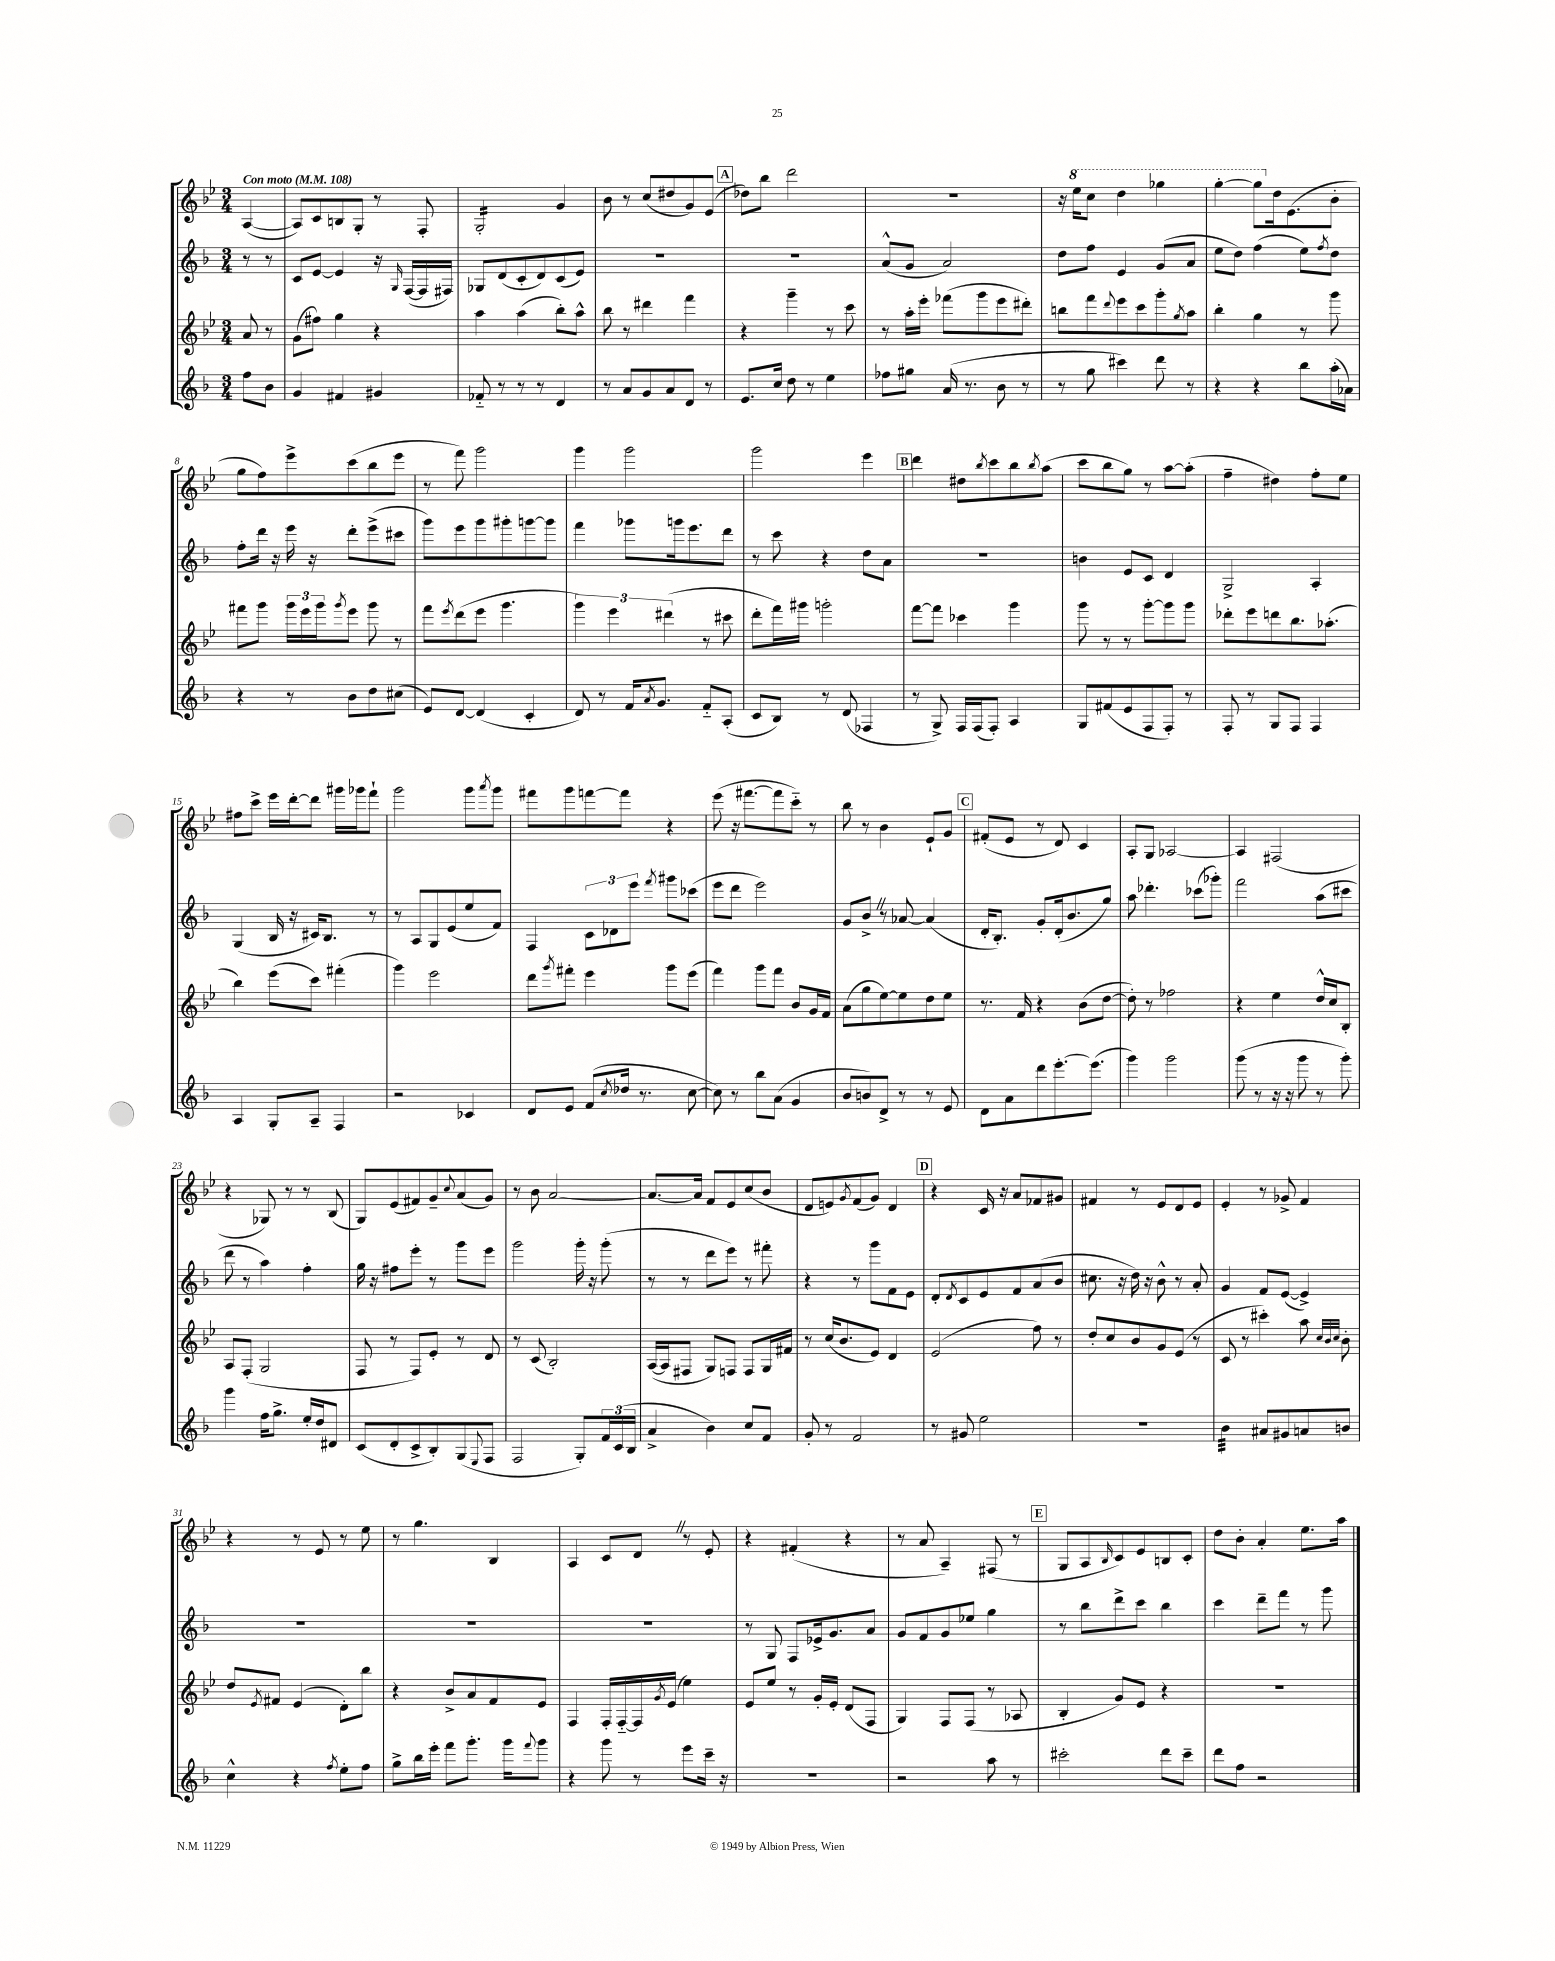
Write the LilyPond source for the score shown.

<<
\new StaffGroup <<
\new Staff = "s0" {
    \clef treble \key bes \major \numericTimeSignature \time 3/4 \partial 4 \tempo "Con moto" 4 = 108
    a4~( |
    a8) c'8 b8 g8-. r8 f8-. |
    g2:16-. g'4 |
    bes'8 r8 c''8( dis''8 g'8) ees'8( |
    \mark \markup { \box "A" } des''8) bes''8 d'''2 |
    R2. |
    r16 \ottava #1 ees'''16 c'''8 d'''4 ges'''4 |
    g'''4~-. g'''8 \ottava #0 d''16 ees'8.( bes'8-. |
    g''8 f''8) ees'''8-> c'''8( bes''8 ees'''8 |
    r8 f'''8) g'''2 |
    g'''4 g'''2 |
    g'''2 ees'''4 |
    \mark \markup { \box "B" } d'''4 dis''8 \acciaccatura { bes''8 } c'''8 bes''8 \acciaccatura { bes''8 } a''8( |
    c'''8 bes''8 g''8) r8 a''8~ a''8-.( |
    f''4-- dis''4) f''8-. ees''8 |
    fis''8 c'''8-> ees'''16 d'''16~-. d'''8 gis'''16 ges'''16 f'''8-! |
    g'''2 g'''8 \acciaccatura { a'''8 } g'''8 |
    fis'''8 g'''8 f'''8~ f'''8 r4 |
    ees'''8( r16 fis'''8.~ fis'''8 c'''8-_) r8 |
    bes''8 r8 bes'4 ees'8-! g'8 |
    \mark \markup { \box "C" } fis'8-.( ees'8 r8 d'8) c'4 |
    a8-. g8 aes2~ |
    aes4 fis2( |
    r4 ges8) r8 r8 bes8( |
    g8) ees'8( fis'8) g'8-- \appoggiatura { c''8 } a'8( g'8) |
    r8 bes'8 a'2~ |
    a'8.~ a'16 f'8 ees'8 c''8( bes'8 |
    d'8 e'8) \acciaccatura { g'8 } f'8( g'8) d'4 |
    \mark \markup { \box "D" } r4 c'16 r16 a'8 fes'8 gis'8 |
    fis'4 r8 ees'8 d'8 ees'8 |
    ees'4-. r8 ges'8-> f'4 |
    r4 r8 ees'8 r8 ees''8 |
    r8 g''4. bes4 |
    a4 c'8 d'8 \once \override BreathingSign.text = \markup { \musicglyph "scripts.caesura.straight" } \breathe r8 ees'8-. |
    r4 fis'4-.( r4 |
    r8 a'8 a4--) fis8( r8 |
    \mark \markup { \box "E" } g8 a8 \grace { bes16 } c'8) ees'8 b8 c'8-. |
    d''8 bes'8-. a'4-. ees''8. a''16 \bar "|." |
}
\new Staff = "s1" {
    \clef treble \key f \major \numericTimeSignature \time 3/4 \partial 4
    r8 r8 |
    c'8 e'8~ e'4 r16 \grace { g16 } f16~( f16 fis16) |
    ges8 d'8( c'8-. d'8) c'8( e'8) |
    R2. |
    \mark \markup { \box "A" } R2. |
    a'8-^( g'8 a'2) |
    d''8 f''8 e'4 g'8( a'8 |
    e''8 d''8) f''4( e''8) \acciaccatura { f''8 } d''8 |
    f''8-. d'''16 r16 e'''16 r16 d'''8-. e'''8->( cis'''8 |
    g'''8) e'''8 g'''8 gis'''8-. g'''8~ g'''8 |
    f'''4 ges'''8 g'''16 e'''8. d'''8 |
    r8 c'''8 r4 d''8 a'8 |
    \mark \markup { \box "B" } R2. |
    b'4 e'8 c'8 d'4 |
    g2-> a4-. |
    g4( bes16 r16 cis'16) bes8. r8 |
    r8 a8 g8 e'8( e''8 f'8) |
    f4 \tuplet 3/2 { c'8 des'8 e'''8 } \acciaccatura { f'''8 } gis'''8 ces'''8( |
    e'''8 d'''8 e'''2) |
    g'8 bes'8-> \once \override BreathingSign.text = \markup { \musicglyph "scripts.caesura.straight" } \breathe r8 aes'8~ aes'4( |
    \mark \markup { \box "C" } d'16-. bes8.-.) g'8-. d'16-.( bes'8. g''8) |
    a''8 des'''4.-. ces'''8( ges'''8-.) |
    f'''2 a''8( cis'''8 |
    d'''8 r8 a''4) f''4-. |
    g''16 r16 fis''8 e'''8-. r8 g'''8 e'''8 |
    g'''2 g'''16-. r16 g'''8-.( |
    r8 r8 d'''8 e'''8) r8 fis'''8-. |
    r4 r8 g'''8 f'8 e'8 |
    \mark \markup { \box "D" } d'8-. \acciaccatura { d'8 } c'8 e'8 f'8 a'8( bes'8 |
    cis''8. r16 d''16) r16 bes'8-^ r8 a'8-. |
    g'4 f'8 e'8~( e'4->) |
    R2. |
    R2. |
    R2. |
    r8 g8 f8 ees'16-> g'8. a'8 |
    g'8 f'8 g'8 ees''8 g''4 |
    \mark \markup { \box "E" } r8 bes''8 d'''8-> c'''8 bes''4 |
    c'''4 d'''8-- f'''8 r8 g'''8 \bar "|." |
}
\new Staff = "s2" {
    \clef treble \key bes \major \numericTimeSignature \time 3/4 \partial 4
    a'8 r8 |
    g'8( fis''8) g''4 r4 |
    a''4 a''4( bes''8-.) a''8-^ |
    bes''8 r8 dis'''4 f'''4 |
    \mark \markup { \box "A" } r4 g'''4-- r8 c'''8 |
    r8 a''16-. ees'''16-. fes'''8( g'''8 ees'''8 dis'''8-.) |
    b''8 f'''8 \appoggiatura { d'''8 } ees'''8 c'''8 g'''8-. \acciaccatura { g''8 } a''8 |
    bes''4-. g''4 r8 g'''8 |
    fis'''8 g'''8 \tuplet 3/2 { g'''16 ees'''16 g'''16 } \acciaccatura { g'''8 } ees'''8 g'''8 r8 |
    f'''8 \acciaccatura { ees'''8 } d'''8( ees'''8 g'''4. |
    \tuplet 3/2 { g'''4) ees'''4 dis'''4( } r8 cis'''8 |
    d'''8-. f'''16) gis'''16 g'''2-. |
    \mark \markup { \box "B" } f'''8~ f'''8 ces'''4 g'''4 |
    g'''8 r8 r8 g'''8~-. g'''8 g'''8 |
    des'''8-. ees'''8 d'''8 bes''8. aes''8.-.( |
    bes''4) ees'''8( c'''8) fis'''4-.( |
    g'''4) ees'''2 |
    d'''8 \acciaccatura { g'''8 } fis'''8-. ees'''4 g'''8 ees'''8( |
    f'''4) g'''8 f'''8 bes'8 g'16 f'16 |
    a'8( g''8 ees''8~) ees''8 d''8 ees''8 |
    \mark \markup { \box "C" } r8. f'16 r4 bes'8( d''8~ |
    d''8-.) r8 fes''2 |
    r4 ees''4 d''16-^ c''16 bes8-. |
    a8 f8-.( g2 |
    f8 r8 f8) ees'8-. r8 d'8 |
    r8 c'8( bes2-.) |
    a16~( a16 fis8 g8) f8 f8 g16 fis'16 |
    r8 c''16( bes'8. ees'8) d'4 |
    \mark \markup { \box "D" } ees'2( f''8) r8 |
    d''8-. c''8 bes'8 g'8 ees'8( r8 |
    c'8 r8 cis'''4-.) a''8 \grace { c''32 bes'32 c''32 } bes'8-. |
    d''8 \acciaccatura { ees'8 } fis'8 ees'4( d'8-.) bes''8 |
    r4 bes'8-> a'8 f'8 ees'8 |
    f4 f16-. f16~-_ f16 \acciaccatura { g'8 } ees'16( ees''4) |
    ees'8 ees''8 r8 g'16-. ees'16-. d'8( f8 |
    g4) f8 f8( r8 aes8 |
    \mark \markup { \box "E" } bes4-. g'8) ees'8 r4 |
    R2. \bar "|." |
}
\new Staff = "s3" {
    \clef treble \key f \major \numericTimeSignature \time 3/4 \partial 4
    f''8 bes'8 |
    g'4 fis'4 gis'4 |
    fes'8-_ r8 r8 r8 d'4 |
    r8 a'8 g'8 a'8 d'8 r8 |
    \mark \markup { \box "A" } e'8. c''16 d''8 r8 e''4 |
    fes''8 gis''8 a'16( r8. bes'8 r8 |
    r8 g''8 cis'''4) d'''8 r8 |
    r4 r4 bes''8 a''16-.( aes'16) |
    r4 r8 bes'8 d''8 cis''8( |
    e'8) d'8~ d'4( c'4-. |
    d'8) r8 f'16 \acciaccatura { a'8 } g'8. f'8-_ a8-.( |
    c'8 bes8) r8 d'8( fes4 |
    \mark \markup { \box "B" } r8 g8->) f16 f16( f8-.) a4 |
    g8 fis'8( e'8 f8 f8-.) r8 |
    f8-. r8 g8 f8 f4 |
    a4 g8-. a8-- f4 |
    r2 ces'4 |
    d'8 e'8 f'8( \acciaccatura { c''8 } des''16 r8. c''8~ |
    c''8) r8 bes''8 a'8( g'4 |
    bes'8 b'8) d'8-> r8 r8 e'8 |
    \mark \markup { \box "C" } d'8 a'8 d'''8 e'''8.~-. e'''8.( |
    g'''4) g'''2 |
    g'''8( r8 r16 r16 g'''8 r8 g'''8-.) |
    g'''4 f''16 g''8.-> e''16-. d''16 dis'8 |
    c'8( d'8-. c'8-> bes8-.) g8( \appoggiatura { e8 } f8 |
    f2 g8-.) \tuplet 3/2 { f'16 c'16( bes16 } |
    a'4-> bes'4) c''8 f'8 |
    g'8-. r8 f'2 |
    \mark \markup { \box "D" } r8 gis'8 e''2 |
    R2. |
    bes'4:32 ais'8 gis'8 a'8 b'8 |
    c''4-^ r4 \acciaccatura { f''8 } e''8-. f''8 |
    g''8-> bes''16 e'''16-. f'''8 g'''8.-. g'''16 \appoggiatura { f'''8 } g'''8 |
    r4 g'''8 r8 e'''8 c'''16-- r16 |
    R2. |
    r2 a''8 r8 |
    \mark \markup { \box "E" } cis'''2-. d'''8 cis'''8-- |
    d'''8 f''8 r2 \bar "|." |
}
>>
>>
